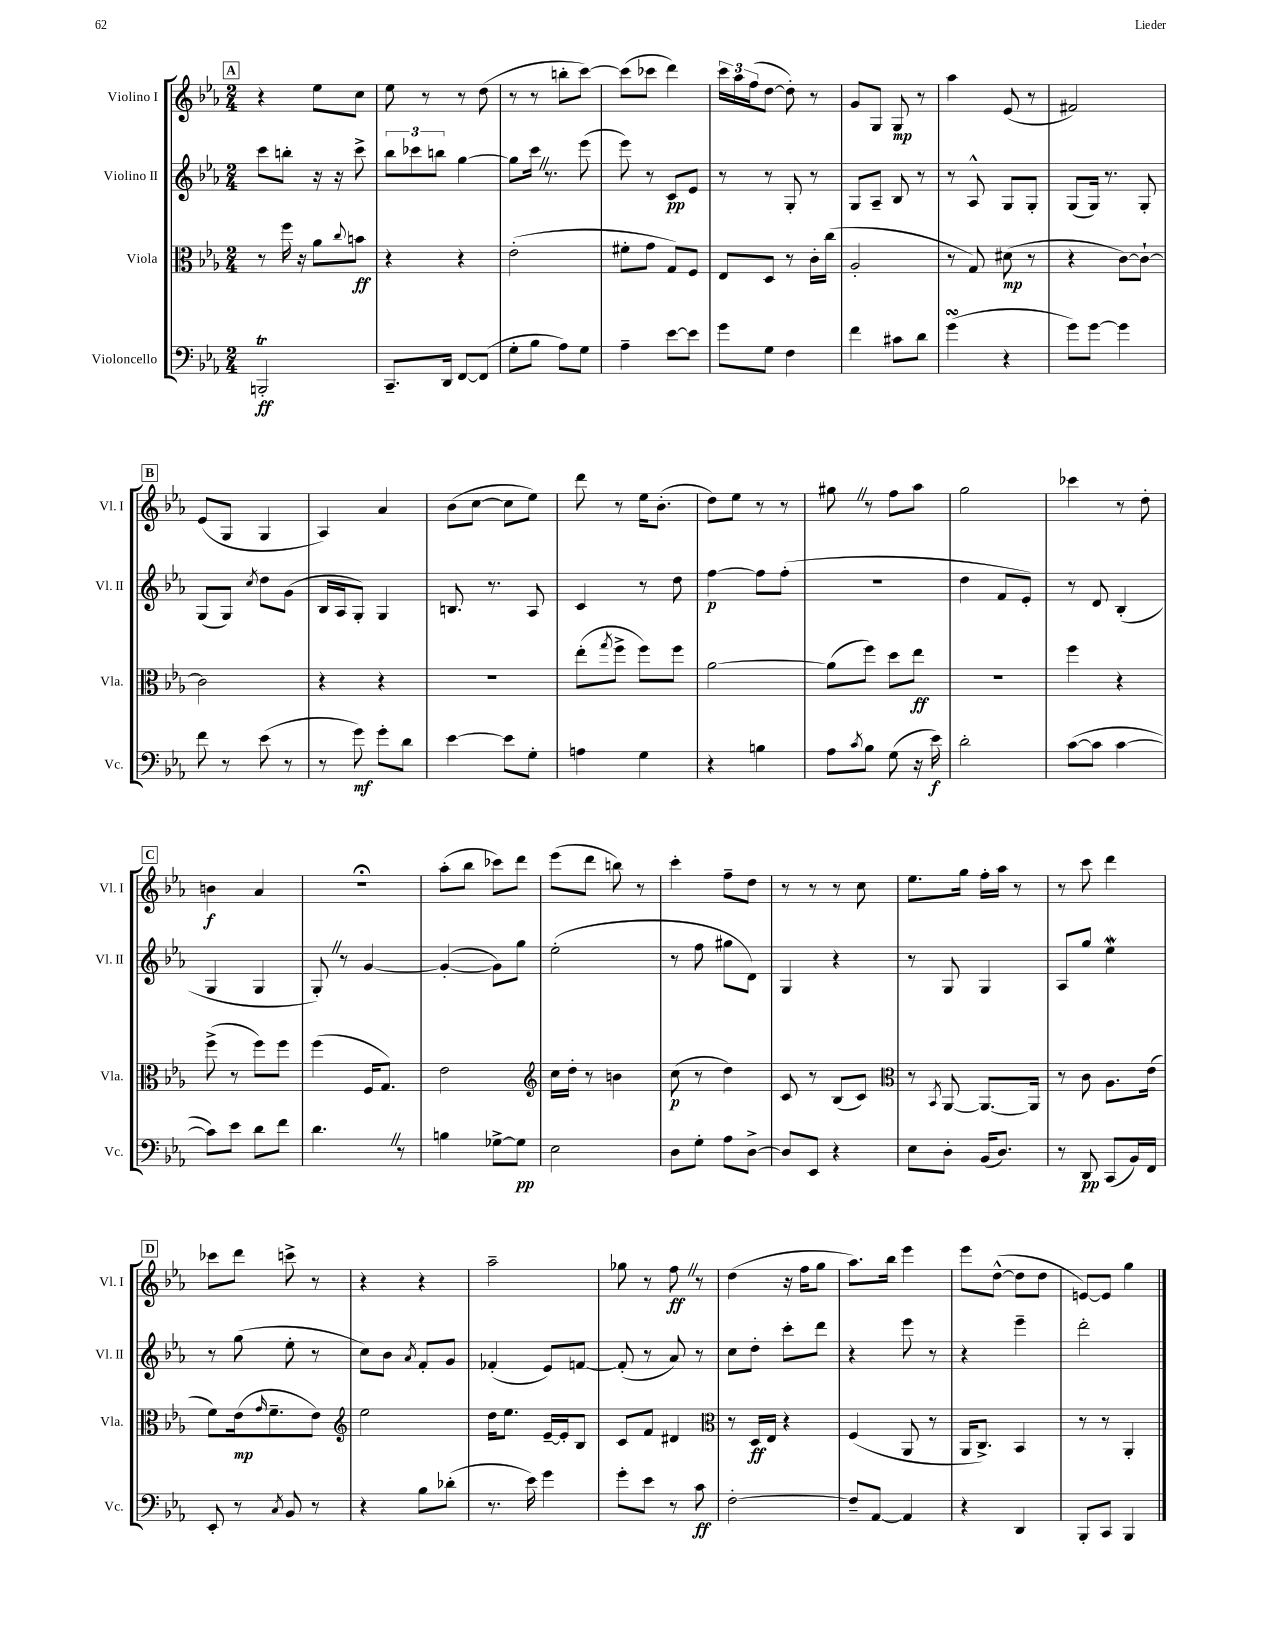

**kern	**kern	**kern	**kern
*staff4	*staff3	*staff2	*staff1
*clefF4	*clefC3	*clefG2	*clefG2
*k[b-e-a-]	*k[b-e-a-]	*k[b-e-a-]	*k[b-e-a-]
*M2/4	*M2/4	*M2/4	*M2/4
2BBB'	8r	8ccc	4r
.	16ff	8bb'	.
.	16r	.	.
.	8a-	16r	8ee-
.	.	16r	.
.	8qqcc	.	.
.	8b	8ccc^	8cc
=	=	=	=
8.CC~	4r	12bb-	8ee-
.	.	12ccc-	.
.	.	.	8r
.	.	12bb	.
16DD	.	.	.
[8FF	4r	[4gg	8r
(8FF]	.	.	(8dd
=	=	=	=
8G'	(2e-'	8gg]	8r
8B-	.	16ccc	8r
.	.	8.r	.
8A-)	.	.	8bb'
8G	.	(8eee-	[8ccc)
=	=	=	=
4A-~	8f#'	8eee-)	(8ccc]
.	8g	8r	8ccc-
[8e-	8G)	8c	4ddd)
8e-]	8F	8e-	.
=	=	=	=
8g	8E-	8r	24ccc
.	.	.	24aa-
.	.	.	(24ff
8G	8D	8r	[8dd
4F	8r	8G'	8dd'])
.	16c'	8r	8r
.	(16cc	.	.
=	=	=	=
4f	2A-'	8G	8g
.	.	8A-~	8G
8c#	.	8B-	8G
8d	.	8r	8r
=	=	=	=
(4g	8r	8r	4aa-
.	8G)	8A-^^	.
4r	(8d#	8G	(8e-
.	8r	8G'	8r
=	=	=	=
8g)	4r	(8G	2f#)
[8g	.	16G)	.
.	.	8.r	.
4g]	[8c)	.	.
.	8c`_	8G'	.
=	=	=	=
8f	2c]	(8G	(8e-
8r	.	8G)	8G
.	.	8qcc	.
(8e-	.	8dd	4G
8r	.	(8g	.
=	=	=	=
8r	4r	16B-	4A-)
.	.	16A-	.
8g)	.	8G')	.
8g'	4r	4G	4a-
8d	.	.	.
=	=	=	=
[4e-	2r	8.B	(8b-
.	.	.	[8cc
.	.	8.r	.
8e-]	.	.	8cc]
8G'	.	8A-	8ee-)
=	=	=	=
4A	(8ee-'	4c	8ddd
.	8qgg	.	.
.	8ff^	.	8r
4G	8ff)	8r	16ee-
.	.	.	(8.b-'
.	8ff	8dd	.
=	=	=	=
4r	[2a-	[4ff	8dd)
.	.	.	8ee-
4B	.	8ff]	8r
.	.	(8ff'	8r
=	=	=	=
8A-	(8a-]	2r	8gg#
8qc	.	.	.
8B-	8ff)	.	8r
(8G	8dd	.	8ff
16r	8ee-	.	8aa-
16e-)	.	.	.
=	=	=	=
2d'	2r	4dd	2gg
.	.	8f	.
.	.	8e-')	.
=	=	=	=
([8c	4ff	8r	4ccc-
8c]	.	8d	.
[4c	4r	(4B-'	8r
.	.	.	8dd'
=	=	=	=
8c])	(8ff^	4G	4b
8e-	8r	.	.
8d	8ff)	4G	4a-
8f	8ff	.	.
=	=	=	=
4.d	(4ff	8G')	2r;
.	.	8r	.
.	16F	[4g	.
.	8.G)	.	.
8r	.	.	.
=	=	=	=
4B	2e-	(4g'_	(8aa-'
.	.	.	8bb-
[8G-^	.	8g])	8ccc-)
8G-]	.	8gg	8ddd
=	=	=	=
*	*clefG2	*	*
2E-	16cc	(2ee-'	(8eee-
.	16dd'	.	.
.	8r	.	8ddd
.	4b	.	8bb)
.	.	.	8r
=	=	=	=
8D	(8cc	8r	4ccc'
8G'	8r	8ff	.
8A-	4dd)	8gg#	8ff~
[8D^	.	8d)	8dd
=	=	=	=
8D]	8c	4G	8r
8EE-	8r	.	8r
4r	(8B-	4r	8r
.	8c)	.	8cc
=	=	=	=
*	*clefC3	*	*
8E-	8r	8r	8.ee-
.	8qBB-	.	.
8D'	[8AA-	8G	.
.	.	.	16gg
(16BB-	8.AA-_	4G	16ff'
8.D)	.	.	16aa-
.	.	.	8r
.	16AA-]	.	.
=	=	=	=
8r	8r	8A-	8r
8DD	8c	8gg	8ccc
(8CC	8.A-	4ee-	4ddd
16BB-)	.	.	.
16FF	(16e-	.	.
=	=	=	=
8EE-'	8f)	8r	8ccc-
8r	(16e-	(8gg	8ddd
.	16qqg	.	.
.	8.f~	.	.
8qC	.	.	.
8BB-	.	8ee-'	8ccc^
8r	8e-)	8r	8r
=	=	=	=
*	*clefG2	*	*
4r	2ee-	8cc)	4r
.	.	8b-	.
.	.	8qa-	.
8B-	.	8f'	4r
(8d-'	.	8g	.
=	=	=	=
8.r	16dd	(4f-'	2aa-~
.	8.ee-	.	.
16e-)	.	.	.
4g	[16e-~	8e-)	.
.	16e-']	.	.
.	8B-	[8f	.
=	=	=	=
8g'	8c	(8f']	8gg-
8e-	8f	8r	8r
8r	4d#	8a-)	8ff
8c	.	8r	8r
=	=	=	=
*	*clefC3	*	*
[2F'	8r	8cc	(4dd
.	16D	8dd'	.
.	16E-	.	.
.	4r	8ccc'	16r
.	.	.	16ff
.	.	8ddd	8gg
=	=	=	=
8F~]	(4F	4r	8.aa-)
[8AA-	.	.	.
.	.	.	16bb-
4AA-]	8AA-	8eee-	4eee-
.	8r	8r	.
=	=	=	=
4r	16AA-	4r	8eee-
.	8.C^)	.	.
.	.	.	([8dd^^
4DD	4BB-	4eee-~	8dd]
.	.	.	8dd
=	=	=	=
8BBB-'	8r	2ddd'	[8e)
8CC	8r	.	8e]
4BBB-	4AA-'	.	4gg
==	==	==	==
*-	*-	*-	*-
